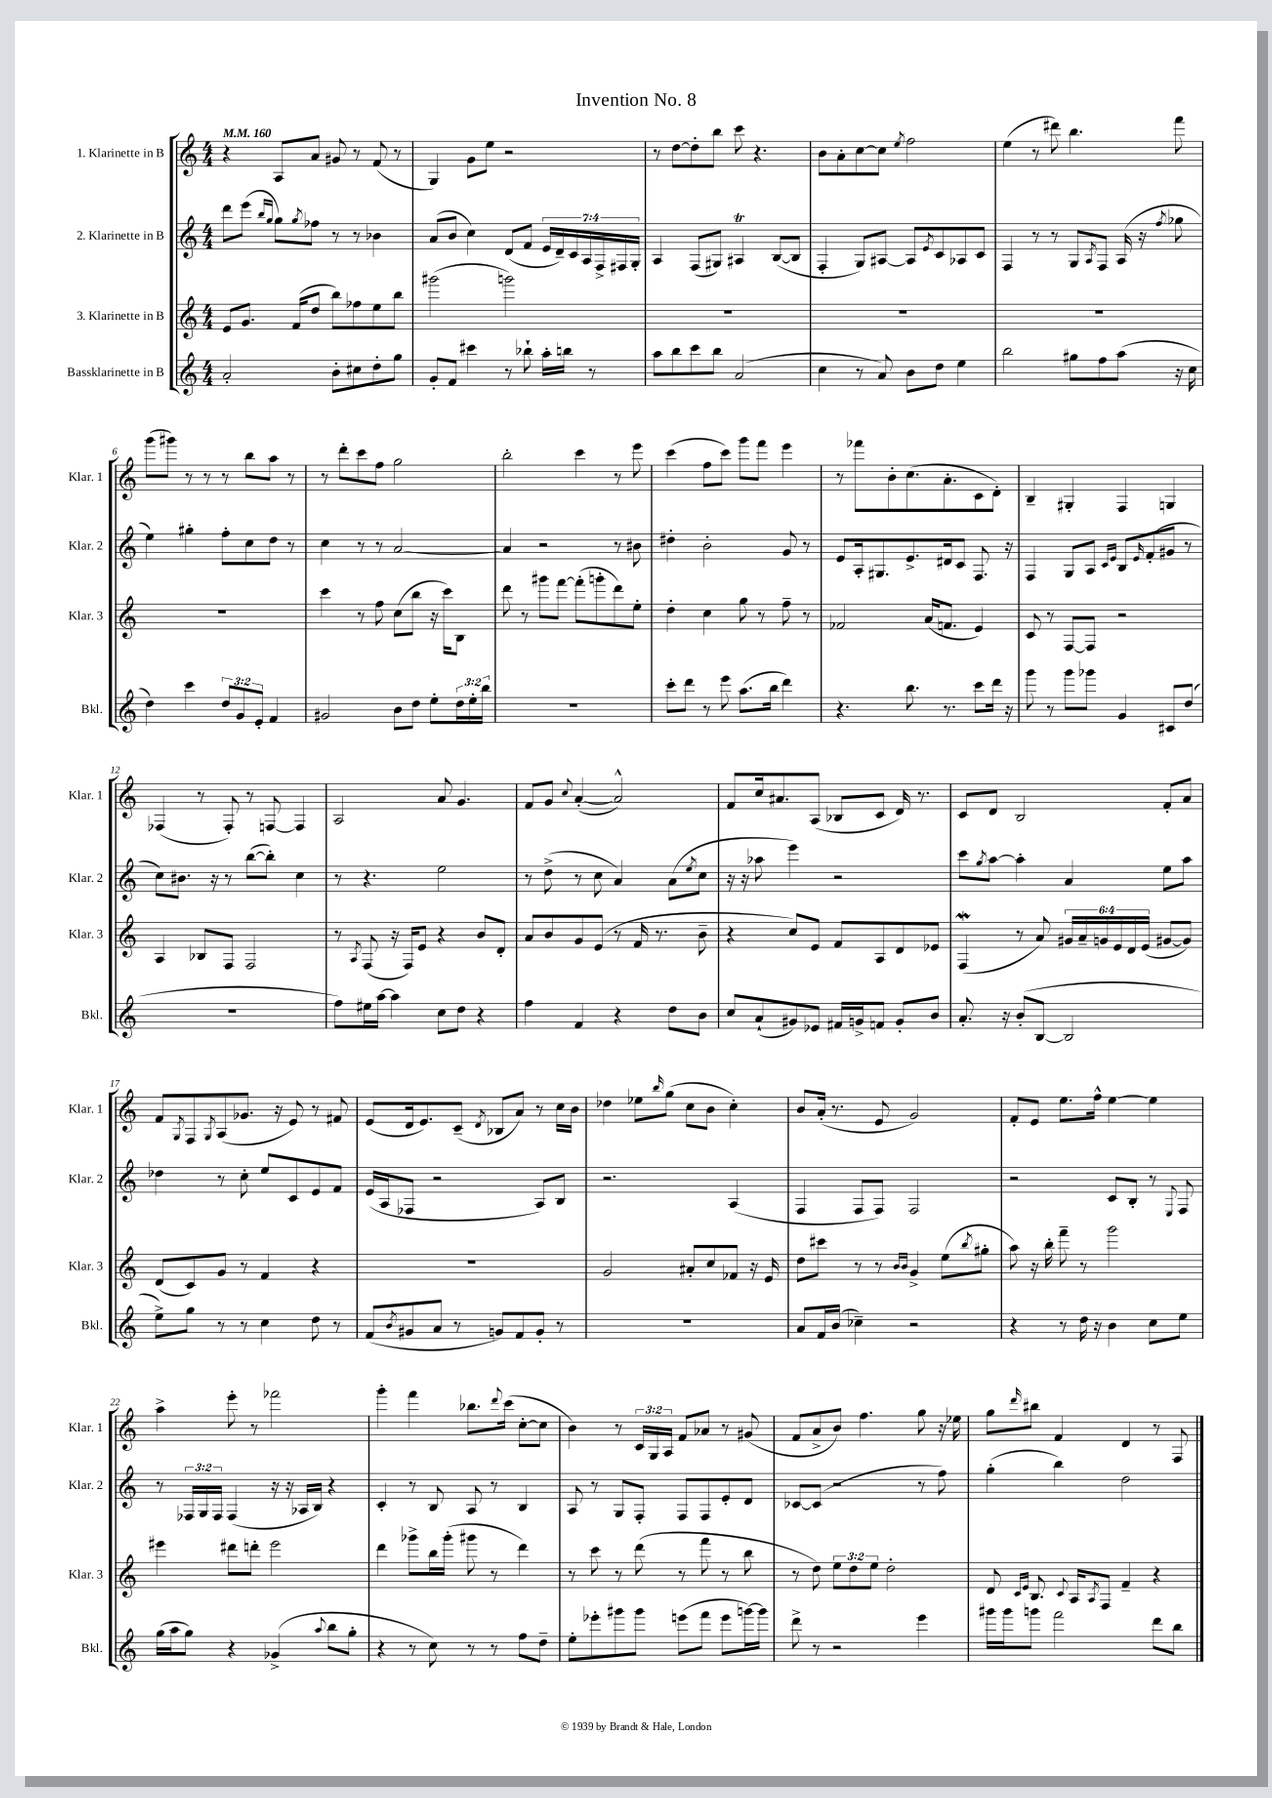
\header { title = "Invention No. 8" }
<<
\new StaffGroup <<
\new Staff = "s0" \with { instrumentName = "1. Klarinette in B" shortInstrumentName = "Klar. 1" } {
    \clef treble \key c \major \numericTimeSignature \time 4/4 \override Staff.TupletNumber.text = #tuplet-number::calc-fraction-text \tempo 4 = 160
    r4 a8 a'8 gis'8 r8 f'8( r8 |
    g4) g'8 e''8 r2 |
    r8 d''8~ d''8-. b''8 c'''8 r4. |
    b'8 a'8-. c''8~ c''8 \acciaccatura { e''8 } f''2 |
    e''4( r8 dis'''8) b''4. f'''8 |
    g'''8( gis'''8) r8 r8 r8 b''8 a''8 r8 |
    r8 d'''8-. c'''8 f''8 g''2 |
    b''2-. c'''4 r8 e'''8 |
    c'''4( f''8 c'''8) g'''8 f'''8 e'''4 |
    r8 fes'''8 b'8-. c''8.( a'8.-. c'8 d'8-.) |
    b4-- gis4-. f4 g4 |
    fes4( r8 fes8-.) r8 f8~ f4 |
    a2 a'8 g'4. |
    f'8 g'8 \appoggiatura { c''8 } a'4~-.( a'2-^) |
    f'8 c''16 ais'8. a8( bes8 c'8 d'16) r8. |
    c'8 d'8 b2 f'8-. a'8 |
    f'8 \acciaccatura { g8 } f8 \acciaccatura { g8 } a8( ges'8. r16 e'8) r8 fis'8 |
    e'8( d'16 e'8.) c'8--( \acciaccatura { d'8 } bes8 a'8) r8 c''16 b'16 |
    des''4 ees''8 \grace { b''16 } g''8( c''8 b'8 c''4-.) |
    b'8 a'16-.( r8. e'8 g'2) |
    f'8-. e'8 e''8. f''16-^ e''4~ e''4 |
    a''4-> e'''8-. r8 fes'''2 |
    g'''4-. f'''4 bes''8. \appoggiatura { d'''8 } c'''16( c''8~-. c''8 |
    b'4) r8 \tuplet 3/2 { c'16 g16 a16 } f'8 aes'8 r8 gis'8( |
    f'8 a'8-> b'8) f''4. g''8 r16 ees''16 |
    g''8 \grace { d'''16 } bis''8 f'4 d'4 r8 f8 \bar "|." |
}
\new Staff = "s1" \with { instrumentName = "2. Klarinette in B" shortInstrumentName = "Klar. 2" } {
    \clef treble \key c \major \numericTimeSignature \time 4/4 \override Staff.TupletNumber.text = #tuplet-number::calc-fraction-text
    d'''8 e'''8( \grace { b''16 g''16 } g''8) \acciaccatura { g''8 } fes''8 r8 r8 bes'4 |
    a'8( b'8 c''4) d'8( f'8 \tuplet 7/4 { e'16 d'16--) c'16 a16 f16-> fis16 g16-. } |
    a4 f8( gis8) ais4\trill b8~( b8 |
    f4-. g8) ais8~ ais8 \acciaccatura { e'8 } c'8 aes8 c'8 |
    f4 r8 r8 g8 \acciaccatura { a8 } f8 a16( r16 \acciaccatura { f''8 } ges''8 |
    e''4) gis''4-. f''8-. c''8 d''8 r8 |
    c''4 r8 r8 a'2~ |
    a'4 r2 r8 bis'8 |
    dis''4-. b'2-. g'8 r8 |
    e'8 a16-. gis8. e'8.-> dis'16 c'8 f8. r16 |
    f4 g8 a8 \grace { c'16 e'16 } b8 \grace { e'16 } f'8-.( gis'8 r8 |
    c''8) bis'8. r16 r8 b''8~( b''8-.) c''4 |
    r8 r4. e''2 |
    r8 d''8->( r8 c''8 a'4) a'8( \acciaccatura { e''8 } c''8 |
    r16 r16 aes''8 e'''4) r2 |
    c'''8 \acciaccatura { g''8 } a''8~ a''4-. a'4 e''8 a''8 |
    des''4 r8 c''8-. e''8 c'8 e'8 f'8 |
    e'16( a16 fes8 r2 a8) b8 |
    r2. a4( |
    f4 f8 f8) f2 |
    r2 c'8 b8-. r8 \appoggiatura { e8 } f8 |
    r8 \tuplet 3/2 { fes16 g16 fes16 } fes4( r16 r16 aes16 b16) r4 |
    c'4-. r8 b8 a8 r8 b4 |
    a8 r8 g8 f8-. f8 f8 e'8-. d'8 |
    ces'8~ ces'8( r2 r8 f''8) |
    g''4-.( b''4) d''2 \bar "|." |
}
\new Staff = "s2" \with { instrumentName = "3. Klarinette in B" shortInstrumentName = "Klar. 3" } {
    \clef treble \key c \major \numericTimeSignature \time 4/4 \override Staff.TupletNumber.text = #tuplet-number::calc-fraction-text
    e'8 g'8. f'16( d''8 b''8) fes''8 e''8 b''8 |
    gis'''2( g'''2) |
    R1 |
    R1 |
    R1 |
    R1 |
    c'''4 r8 f''8 c''8( b''8 r16 c'''16) b8 |
    d'''8 r8 gis'''8 f'''8~ f'''8-.( g'''8-. d'''8) e''8-. |
    d''4-. c''4 g''8 r8 f''8-- r8 |
    fes'2 a'16( f'8. e'4) |
    c'8 r8 f8~ f8 r2 |
    a4 bes8 f8 f2 |
    r8 \acciaccatura { a8 } f8( r16 f16) e'8 r4 b'8 d'8-. |
    a'8 b'8 g'8 e'8( r8 f'16 r8. b'8-- |
    r4 c''8) e'8 f'8 a8 d'8 ees'8 |
    f4\mordent( r8 a'8) \tuplet 6/4 { gis'16 a'16-- g'16 e'16 d'16 e'16( } gis'8~ gis'8) |
    d'8( c'8) g'8 r8 f'4 r4 |
    R1 |
    g'2 ais'8-. c''8 fes'8 r16 e'16 |
    d''8 cis'''8 r8 r8 \grace { b'16 b'16 } g'4-> e''8( \acciaccatura { b''8 } gis''8-. |
    a''8) r16 b''16-. f'''8-- r8 g'''2 |
    eis'''4 dis'''8 d'''8-. eis'''2 |
    d'''4 ges'''8-> b''16 ges'''16-.( gis'''8 r8 d'''4) |
    r8 c'''8 r8 d'''8( r8 f'''8 r8 b''8 |
    r8 d''8) \tuplet 3/2 { e''8 d''8 e''8 } d''2-. |
    d'8 \grace { c'16 e'16 } b8. \appoggiatura { c'8 } a16 \acciaccatura { a8 } f8 f'4-- r4 \bar "|." |
}
\new Staff = "s3" \with { instrumentName = "Bassklarinette in B" shortInstrumentName = "Bkl." } {
    \clef treble \key c \major \numericTimeSignature \time 4/4 \override Staff.TupletNumber.text = #tuplet-number::calc-fraction-text
    a'2-. b'8-. cis''8 d''8-. g''8 |
    g'8-. f'8 cis'''4 r8 bes''8-! a''16-. b''16 r8 |
    a''8 b''8 c'''8 b''8 a'2( |
    c''4 r8 a'8) b'8 d''8 e''4 |
    b''2 gis''8 f''8 a''8( r16 c''16 |
    d''4) c'''4 \tuplet 3/2 { d''8 g'8 e'8-. } f'4 |
    gis'2 b'8 d''8 e''8-. \tuplet 3/2 { d''16 e''16-. b''16 } |
    R1 |
    c'''8-. d'''8 r8 e'''8 a''8.( b''16 d'''4) |
    r4. b''8. r8. c'''8 d'''16 r16 |
    g'''8 r8 g'''8 ges'''8 g'4 cis'8 d''8( |
    R1 |
    f''8) eis''16 a''16~ a''4 c''8 d''8 r4 |
    f''4 f'4 r4 d''8 b'8 |
    c''8 a'8-!( gis'8) ees'8 fis'16 g'16-> f'8 g'8-. b'8 |
    a'8.-. r16 b'8-.( b8~ b2 |
    e''8->) g''8 r8 r8 c''4 d''8 r8 |
    f'8( \acciaccatura { b'8 } gis'8 a'8 r8 g'8) f'8 g'8-. r8 |
    R1 |
    a'8 f'16 b'16( ces''4--) r2 |
    r4 r8 d''16 r16 b'4 c''8 e''8 |
    g''16( a''16 g''8) r4 ges'4->( \appoggiatura { a''8 } b''8 g''8-. |
    r4 r8 c''8) r8 r8 f''8 d''8-- |
    e''8-. ees'''8-. gis'''8 gis'''8 e'''8( f'''8 e'''8 g'''16~) g'''16 |
    d'''8-> r8 r2 e'''4 |
    gis'''16 gis'''16 g'''8 f'''2 d'''8 b''8 \bar "|." |
}
>>
>>
